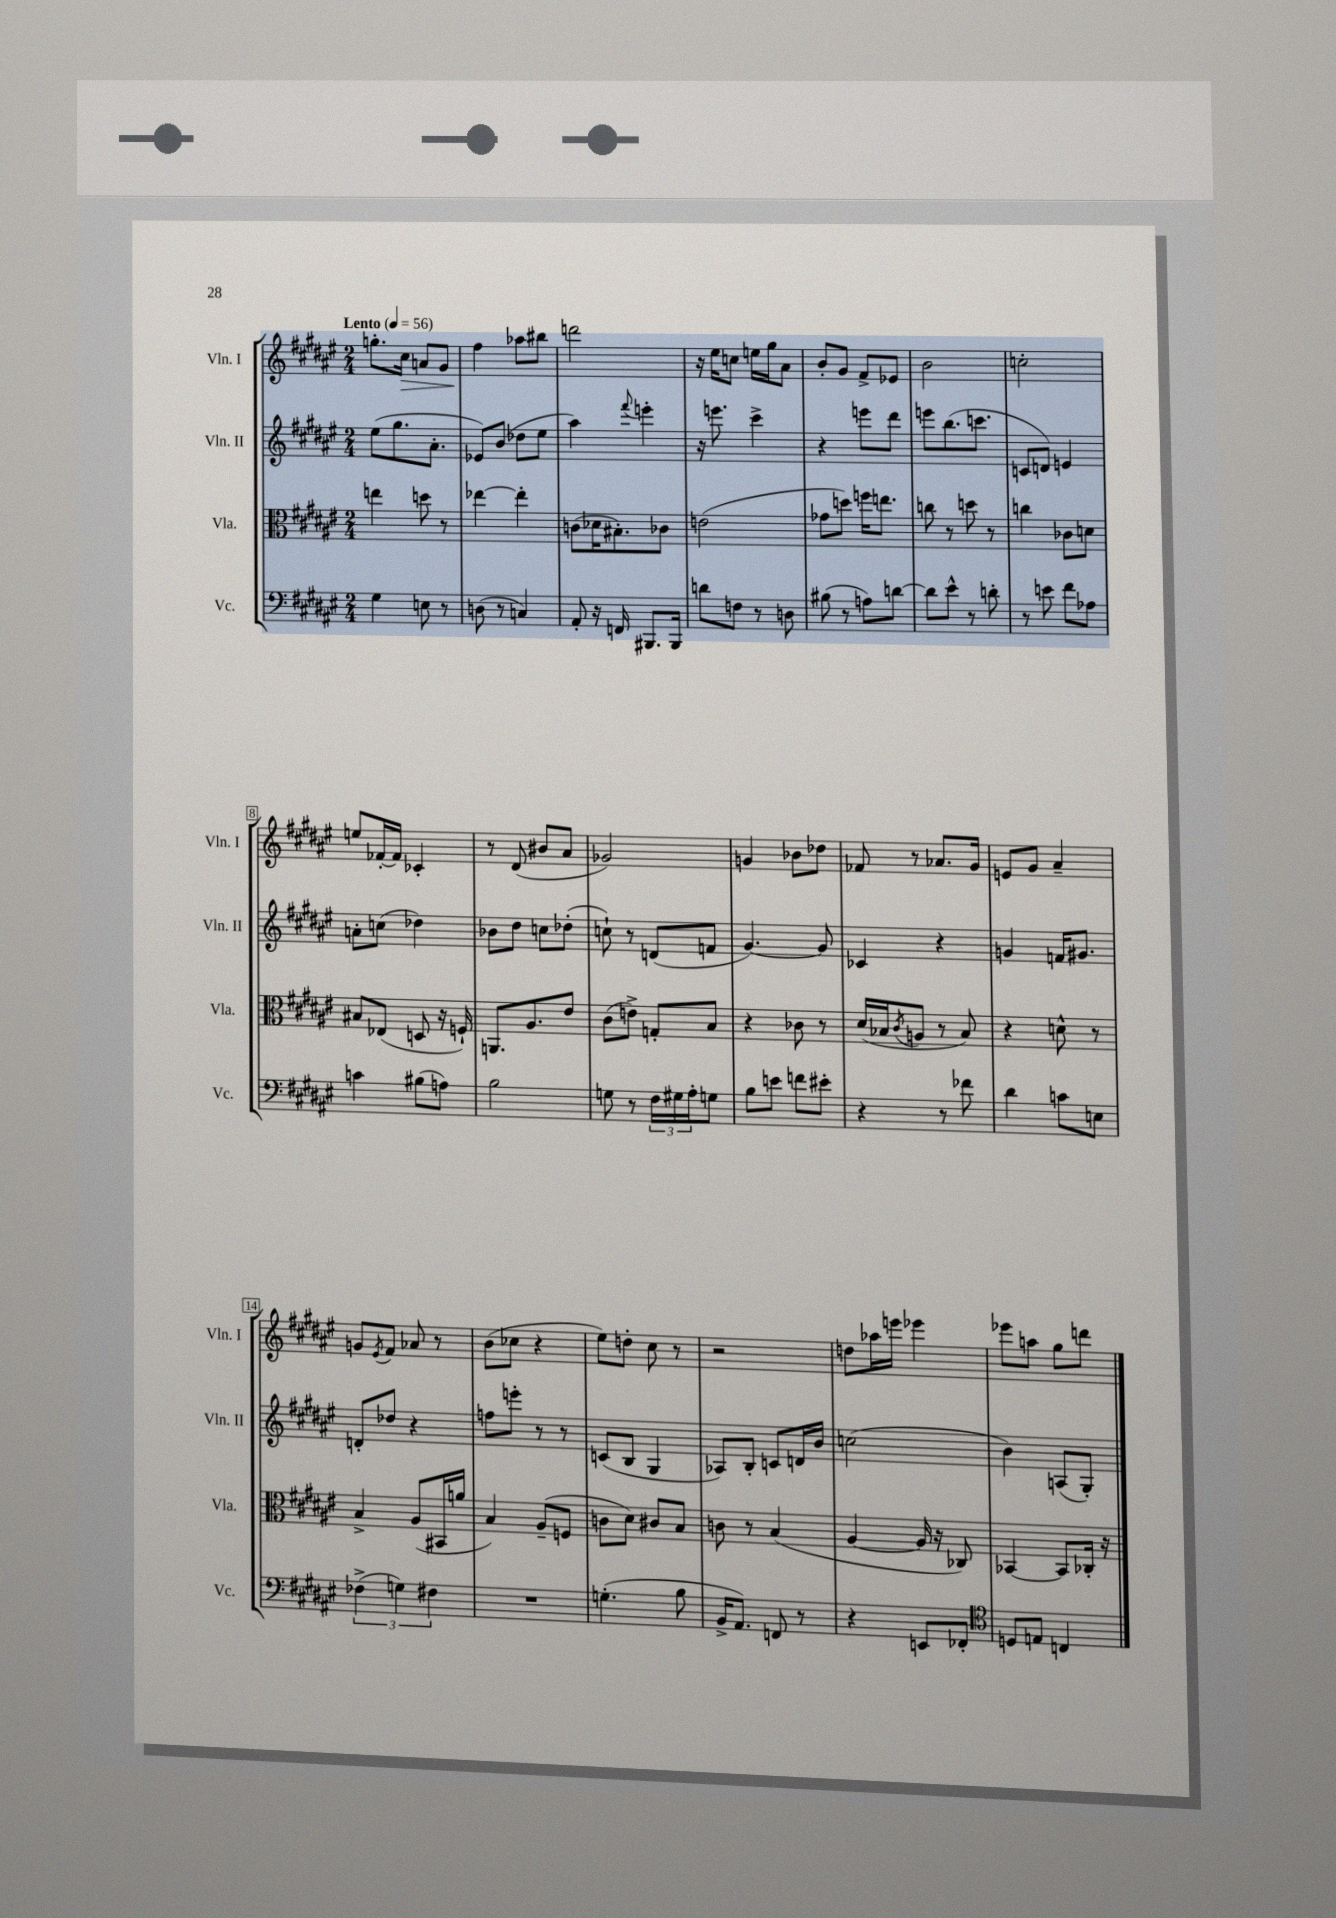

**kern	**kern	**kern	**kern	**dynam
*part4	*part3	*part2	*part1	*part1
*staff4	*staff3	*staff2	*staff1	*staff1
*I"Vc.	*I"Vla.	*I"Vln. II	*I"Vln. I	*
*I'Vc.	*I'Vla.	*I'Vln. II	*I'Vln. I	*
*clefF4	*clefC3	*clefG2	*clefG2	*
*k[f#c#g#d#a#e#]	*k[f#c#g#d#a#e#]	*k[f#c#g#d#a#e#]	*k[f#c#g#d#a#e#]	*
*M2/4	*M2/4	*M2/4	*M2/4	*
*MM56	*MM56	*MM56	*MM56	*
=1	=1	=1	=1	=1
!	!	!	!LO:TX:a:B:t=Lento	!
4G#\	4een\	(8ee#\L	8.ggn'\L	.
.	.	8.gg#\	.	.
!	!	!	!	!LO:HP:b
.	.	.	16cc#\Jk	>
8En\	8ddn\	.	8an/L	.
.	.	8.a#'\J	.	.
8r	8r	.	8g#/J	.
=2	=2	=2	=2	=2
(8Dn\	[4ee-X\	8e-X/L)	4ff#\	.
8r	.	(8b/J	.	.
4Cn/)	4ee-'\]	8dd-X\L	8aa-X\L	]
.	.	8ee#\J	8bb#X\J	.
=3	=3	=3	=3	=3
8AA#'/	(8cn\L	4aa#\)	2dddn\	.
16r	16d-X\K	.	.	.
16FFn/	8.B#X'\)	.	.	.
.	.	8qqfff#/	.	.
8.BBB#X/L	.	4eeen'\	.	.
.	8c-X\J	.	.	.
16BBB#/Jk	.	.	.	.
=4	=4	=4	=4	=4
8dn\L	(2en\	16r	16r	.
.	.	8.eeen\	16ee#\KL	.
8Fn\J	.	.	8ccn\J	.
8r	.	4ccc#^\	16een\LL	.
.	.	.	16gg#\J	.
8Dn\	.	.	8a#\J	.
=5	=5	=5	=5	=5
(8B#X\	8g-X\L	4r	8b'/L	.
8r	8ddn\J)	.	8g#/J	.
8An\L)	16ffn\KL	8eeen\L	8f#^/L	.
.	8.een\J	.	.	.
[8dn\J	.	8ddd#\J	8e-X/J	.
=6	=6	=6	=6	=6
8d\L]	8ccn\	8eeen\L	2b\	.
8e#^^\J	8r	(8.bb\	.	.
8r	8ddn\	.	.	.
.	.	8.cccn\J	.	.
8dn'\	8r	.	.	.
=7	=7	=7	=7	=7
8r	4ccn\	8cn/L	2ccn'\	.
8en\	.	8dn/J)	.	.
8f#\L	8c-X\L	4en/	.	.
8A-X\J	8dn\J	.	.	.
!!LO:LB:g=z
=8	=8	=8	=8	=8
4cn\	8B#X/L	8an'\L	8een/L	.
.	(8E-X/J	(8ccn\J	[16f-X'/L	.
.	.	.	16f-/JJ]	.
(8B#X\L	8Dn/	4dd-X\)	4c-X'/	.
8An\J)	16r	.	.	.
.	16Fn`/)	.	.	.
=9	=9	=9	=9	=9
2B\	8.AAn/L	8b-X\L	8r	.
.	.	8dd#\J	(8d#/	.
.	8.A#/	.	.	.
.	.	8ccn\L	8b#X/L	.
.	8e#/J	(8dd-X'\J	8a#/J	.
=10	=10	=10	=10	=10
8Gn\	(8c#\L	8ccn`\)	2g-X/)	.
8r	8en^\J)	8r	.	.
24F#\LL	8Gn'/L	(8dn/L	.	.
24G#X\	.	.	.	.
24A#'\J	.	.	.	.
8Gn\J	8B/J	8fn/J	.	.
=11	=11	=11	=11	=11
8B\L	4r	[4.g#/)	4gn/	.
8en\J	.	.	.	.
8fn\L	8c-X\	.	8b-X\L	.
8e#X'\J	8r	8g#/]	8dd-X\J	.
=12	=12	=12	=12	=12
4r	(16d#/LL	4c-X/	8f-X/	.
.	16B-X/J	.	.	.
.	8qc#/	.	.	.
.	8An/J	.	8r	.
8r	8r	4r	8.a-X/L	.
8f-X\	8B-/)	.	.	.
.	.	.	16g#/Jk	.
=13	=13	=13	=13	=13
4d#\	4r	4gn/	8en/L	.
.	.	.	8g#/J	.
8cn\L	8dn^^\	16fn/KL	4a#~/	.
.	.	8.g#X/J	.	.
8En\J	8r	.	.	.
!!LO:LB:g=z
=14	=14	=14	=14	=14
(6F-X^\	4B^/	8dn'/L	8gn/L	.
.	.	.	8qe#/	.
.	.	8dd-X/J	8f#/J	.
6Gn\)	.	.	.	.
.	(8A#/L	4r	8a-X/	.
6F#X\	.	.	.	.
.	16BB#X/L	.	8r	.
.	16an/JJ	.	.	.
=15	=15	=15	=15	=15
2r	4B/)	8ffn\L	(8b\L	.
.	.	8eeen'\J	8cc-X\J	.
.	(8A#~/L	8r	4r	.
.	8Fn/J	8r	.	.
=16	=16	=16	=16	=16
(4.Gn'\	8cn\L	(8cn/L	8ee#\L)	.
.	8d#\J)	8B/J	8ddn'\J	.
.	8c#X/L	4G#/	8cc#\	.
8B\	8B/J	.	8r	.
=17	=17	=17	=17	=17
16BB^/KL	8cn\	8A-X/L)	2r	.
8.AA#/J)	.	.	.	.
.	8r	8B'/J	.	.
8FFn/	(4B/	8cn/L	.	.
8r	.	16dn/L	.	.
.	.	16b/JJ	.	.
=18	=18	=18	=18	=18
4r	[4A#/	(2ccn\	8ddn\L	.
.	.	.	16aa-X\L	.
.	.	.	16eeen\JJ	.
8EEn/L	16A#/]	.	4eee-X\	.
.	16r	.	.	.
8FF-X'/J	8C-X/)	.	.	.
=19	=19	=19	=19	=19
*clefC4	*	*	*	*
8Dn/L	[4BB-X/	4b\)	8eee-X\L	.
8En/J	.	.	8aan\J	.
4Cn/	8BB-/L]	(8An/L	8gg#\L	.
.	16C-X'/Jk	8G#'/J)	8dddn\J	.
.	16r	.	.	.
==	==	==	==	==
*-	*-	*-	*-	*-
